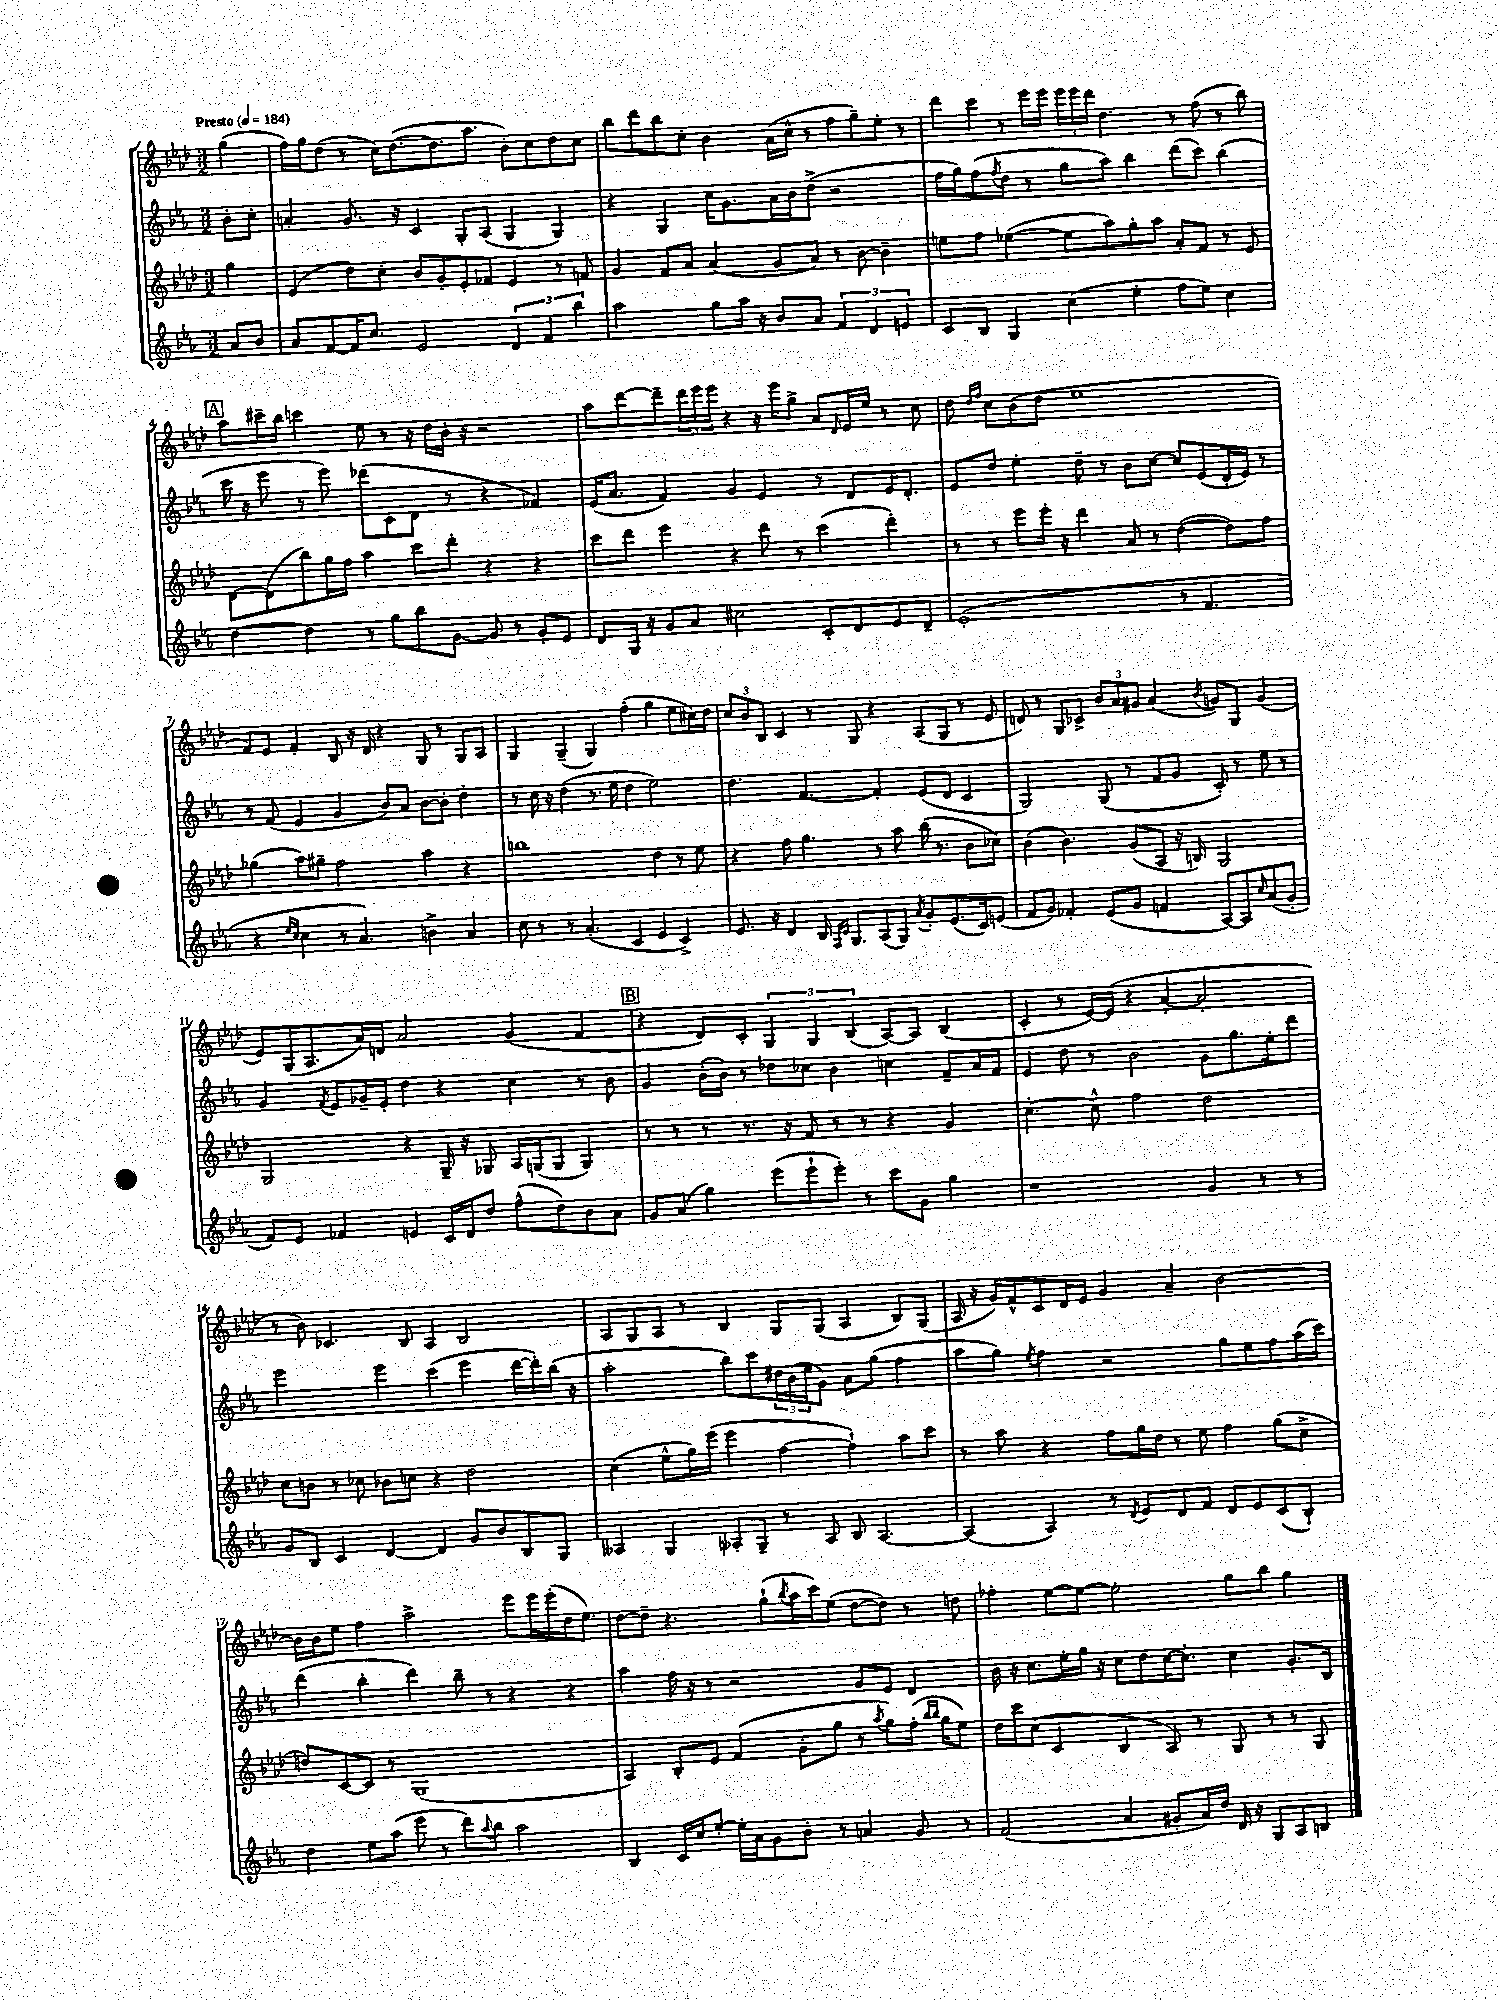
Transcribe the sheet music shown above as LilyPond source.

<<
\new StaffGroup <<
\new Staff = "s0" {
    \clef treble \key aes \major \numericTimeSignature \time 3/2 \partial 4 \tempo "Presto" 4 = 184
    g''4( |
    f''16) g''16 des''8( r8 c''16) des''8.~( des''8. aes''8. bes'8-.) c''8 des''8 c''8 |
    bes''8 des'''8 bes''8 c''8-. bes'4 aes'16( c''16-^ r8 f''8 g''8--) ees''8-. r8 |
    des'''8 c'''8 r8 ees'''16 ees'''16 \tuplet 3/2 { ees'''16 ees'''16 des'''16 } des''4. r8 f''8( r8 bes''8) |
    \mark \markup { \box "A" } aes''8 cis'''16-- bes''16 c'''4 ees''8 r8 r16 des''16 bes'16-. r16 r2 |
    aes''8 des'''8~ des'''8-- \tuplet 3/2 { des'''16 ees'''16 ees'''16 } r4 r16 ees'''16 g''8-> aes'8 \grace { des'16 } ees'16 ees''16 r8 c''8 |
    des''8 \grace { des''16 f''16 } c''8 bes'8( des''8 ees''1 |
    f'8) ees'8 f'4-. bes8 r16 des'16 r4 g8 r8 g8 aes8 |
    g4 g4--( g4) f''4-.( g''4 ees''8 cis''16) des''16 |
    \tuplet 3/2 { c''8 bes'8 bes8 } c'4 r8 g8 r4 aes8( g8 r8 ees'8 |
    d'8) r8 g8 ces'8-> \tuplet 3/2 { bes'8 aes'8 gis'8 } aes'4( \acciaccatura { bes'8 } g'8) g8 g'4( |
    ees'8) g16( aes8. aes'16) d'16 aes'2 g'4( f'4 |
    \mark \markup { \box "B" } r4 des'8) c'8-. \tuplet 3/2 { g4 g4 bes4( } aes8~) aes8 bes4( |
    c'4-. r8 ees'16~) ees'16( r4 aes'4~-. aes'2-. |
    r8 bes'8) ces'4. bes8 aes4 bes2 |
    aes8 g8 aes8 r8 bes4 g8 g8( aes4 bes8) g8( |
    aes16 r16 g'16) f'16-^ c'8 des'16 ees'16 g'4 aes'4-- bes'2~ |
    bes'16 bes'16 ees''8 f''4 aes''2-> ees'''8 ees'''16 ees'''16-.( des''16 ees''8.) |
    des''8~ des''8-- r4. g''8-!( \acciaccatura { bes''8 } aes''16 c'''16) ees''8( des''8~ des''8) r8 d''8 |
    fes''4-. ees''8~ ees''8~ ees''2-. g''8 bes''8 g''4 \bar "|." |
}
\new Staff = "s1" {
    \clef treble \key ees \major \numericTimeSignature \time 3/2 \partial 4
    bes'8-. c''8-. |
    a'4-. g'8. r16 c'4 g8-. aes8( g4 g4) |
    r4 g4 c''16 g'8. aes'16 bes'16 d''8->( r2 |
    f''16 g''16) f''8( \acciaccatura { f''8 } d''8 r8 g''8 aes''8) bes''4 d'''8( c'''8) bes''4( |
    \mark \markup { \box "A" } c'''16 r16 ees'''8 r8 ees'''8) des'''8( c'8 d'8 r8 r4 fes'4) |
    ees'16( aes'8. f'4) g'4 ees'4 r8 d'8 ees'16 d'8.-. |
    ees'8 d''8 ees''4-. d''8-- r8 bes'8 c''8~ c''8 ees'8( d'16-. ees'16) r8 |
    r8 f'8( ees'4 g'4 bes'8) aes'8 bes'8~ bes'8-. d''4-. |
    r8 c''16 r16 d''4( r8. ees''16 d''4 ees''2) |
    d''4. f'4.~ f'4-. ees'8( d'8 c'4 |
    g2) g8( r8 f'8 g'8 c'8-.) r8 ees''8 r8 |
    g'4 \acciaccatura { f'8 } ees'8 ges'16-- ees'16-. d''4 r4 c''4 r8 bes'8 |
    \mark \markup { \box "B" } g'4 bes'16-.( bes'16) r8 des''8 ces''8 bes'4 c''4 f'8-- aes'16 f'16 |
    ees'4 d''8 r8 bes'2 g'8 g''8. ees''16-. d'''8 |
    ees'''2 ees'''4 c'''4( ees'''4 d'''16~ d'''16-.) bes''16( r16 |
    aes''2-. bes''8) c'''8 \tuplet 3/2 { dis''16 bes'16( ees''16 } g'8) aes'8 g''8( f''4 |
    aes''8 g''8) \acciaccatura { ees''8 } f''4 r2 g''8 ees''8 f''8 aes''16( c'''16) |
    d'''4( bes''4-. d'''4) bes''8-- r8 r4 r4 |
    aes''4 f''16 r16 r8 r2 g'8 ees'8 d'4 |
    bes'16 r16 c''8. ees''16-. g''16 r16 c''8 d''8 c''16~ c''8.-. c''4 g'8.-. bes16 \bar "|." |
}
\new Staff = "s2" {
    \clef treble \key aes \major \numericTimeSignature \time 3/2 \partial 4
    g''4 |
    ees'4( des''8) c''8-. bes'8 g'8-. ees'8-. fes'8 ees'4 r8 f'8 |
    g'4 f'8 aes'8 aes'4( g'8 aes'8) r8 bes'8~ bes'4-- |
    e''8 f''8 ees''4~( ees''8 aes''8) g''8-. aes''8 aes'8-. f'8 r8 ees'8 |
    \mark \markup { \box "A" } des'8~ des'8( bes''8) g''16 f''16 aes''4 c'''8 des'''8-. r4 r4 |
    c'''8 des'''8 ees'''4 r4 des'''8 r8 c'''4( des'''4-.) |
    r8 r8 ees'''8 ees'''16-. r16 des'''4 aes'8 r8 des''4~( des''8) f''8 |
    ges''4( aes''8) gis''8-- f''2 aes''4 r4 |
    b''1 des''4 r8 ees''8 |
    r4 f''8 g''4. r8 aes''8 bes''16( r8. bes'8 ces''8) |
    bes'4( bes'4.) g'8( aes8 r16 b16) g2 |
    g2 r4 g16-- r16 ges8 aes16 g16( g8 g4) |
    \mark \markup { \box "B" } r8 r8 r8 r8. r16 f'8 r8 r8 r4 g'4 |
    c''4.~-. c''8-^ f''2 des''2 |
    c''8 b'8 r8 ces''8 bes'8 c''8 r4 des''2 |
    c''4( ees''8-^ g''16) ees'''16( ees'''4 f''4~ f''4-!) aes''8 c'''8 |
    r8 aes''8 r4 f''8 g''16 des''16 r8 ees''8 f''4 g''8( c''8-> |
    d''8) c'8~ c'8 r8 g1( |
    aes4) bes8-. ees'8 f'4( g'8-. g''8 r8 \acciaccatura { aes''8 } g''8) f''16-.( \grace { bes''16 bes''16 } g''16 ees''8) |
    des''16 c'''16 c''8( c'4 bes4 aes8) r8 g8 r8 r8 g8 \bar "|." |
}
\new Staff = "s3" {
    \clef treble \key ees \major \numericTimeSignature \time 3/2 \partial 4
    aes'8 bes'8 |
    aes'8 f'8~ f'16 c''8. ees'2 \tuplet 3/2 { d'4 f'4 bes''4 } |
    aes''2 g''8 aes''16 r16 bes'8 aes'8 \tuplet 3/2 { f'4 d'4 e'4 } |
    c'8 bes8 g4 c''4( ees''4-. f''8 ees''8) c''4 |
    \mark \markup { \box "A" } d''4~ d''4 r8 g''8 bes''8 g'8~ g'8 r8 g'8-. ees'8 |
    d'8 g16 r16 g'8 aes'8 cis''2 c'8-. d'8 ees'8 d'8-- |
    ees'1-.( r8 f'4. |
    r4 \grace { ees''16 c''16 } c''4 r8 aes'4.) b'4-> aes'4 |
    c''8 r8 r8 aes'4.-.( c'4 ees'4 c'4->) |
    ees'8. r16 d'4 bes16 \grace { f16 c'16 } g8. aes8( g8) \acciaccatura { aes'8 } g'8-. ees'8.( c'16) e'8( |
    f'8 g'8) fes'4-. ees'8( g'8 f'4 aes8~) aes8 \grace { c''16 } aes'8( g'8-. |
    f'8) ees'8 fes'4 e'4 c'16 d'16 d''8 f''8-^( d''8) bes'8 aes'8 |
    \mark \markup { \box "B" } g'8 aes'8( g''4) ees'''8( ees'''8-! ees'''8-.) r8 c'''8 g'8 g''4 |
    r1 g'4 r8 r8 |
    g'8 bes8 c'4 d'4~ d'4 g'8 bes'8 bes8 g8 |
    aeses4 g4 aes8-. g8-- r8 aes8 bes8 aes4.~ |
    aes4( aes4) r8 \acciaccatura { d'8 } ees'8 d'8 f'8 d'8 ees'8 c'8( bes8-!) |
    d''4 ees''8 aes''8( ees'''8 r8 d'''8) \appoggiatura { aes''8 } bes''8 aes''2 |
    bes4 c'16 c''16 ees''8~-. ees''16-. aes'16 g'8 bes'8-. r8 a'4 g'8 r8 |
    f'2( aes'4 gis'8-. aes'16) d''16 d'16 r16 g8 aes8 b8 \bar "|." |
}
>>
>>
